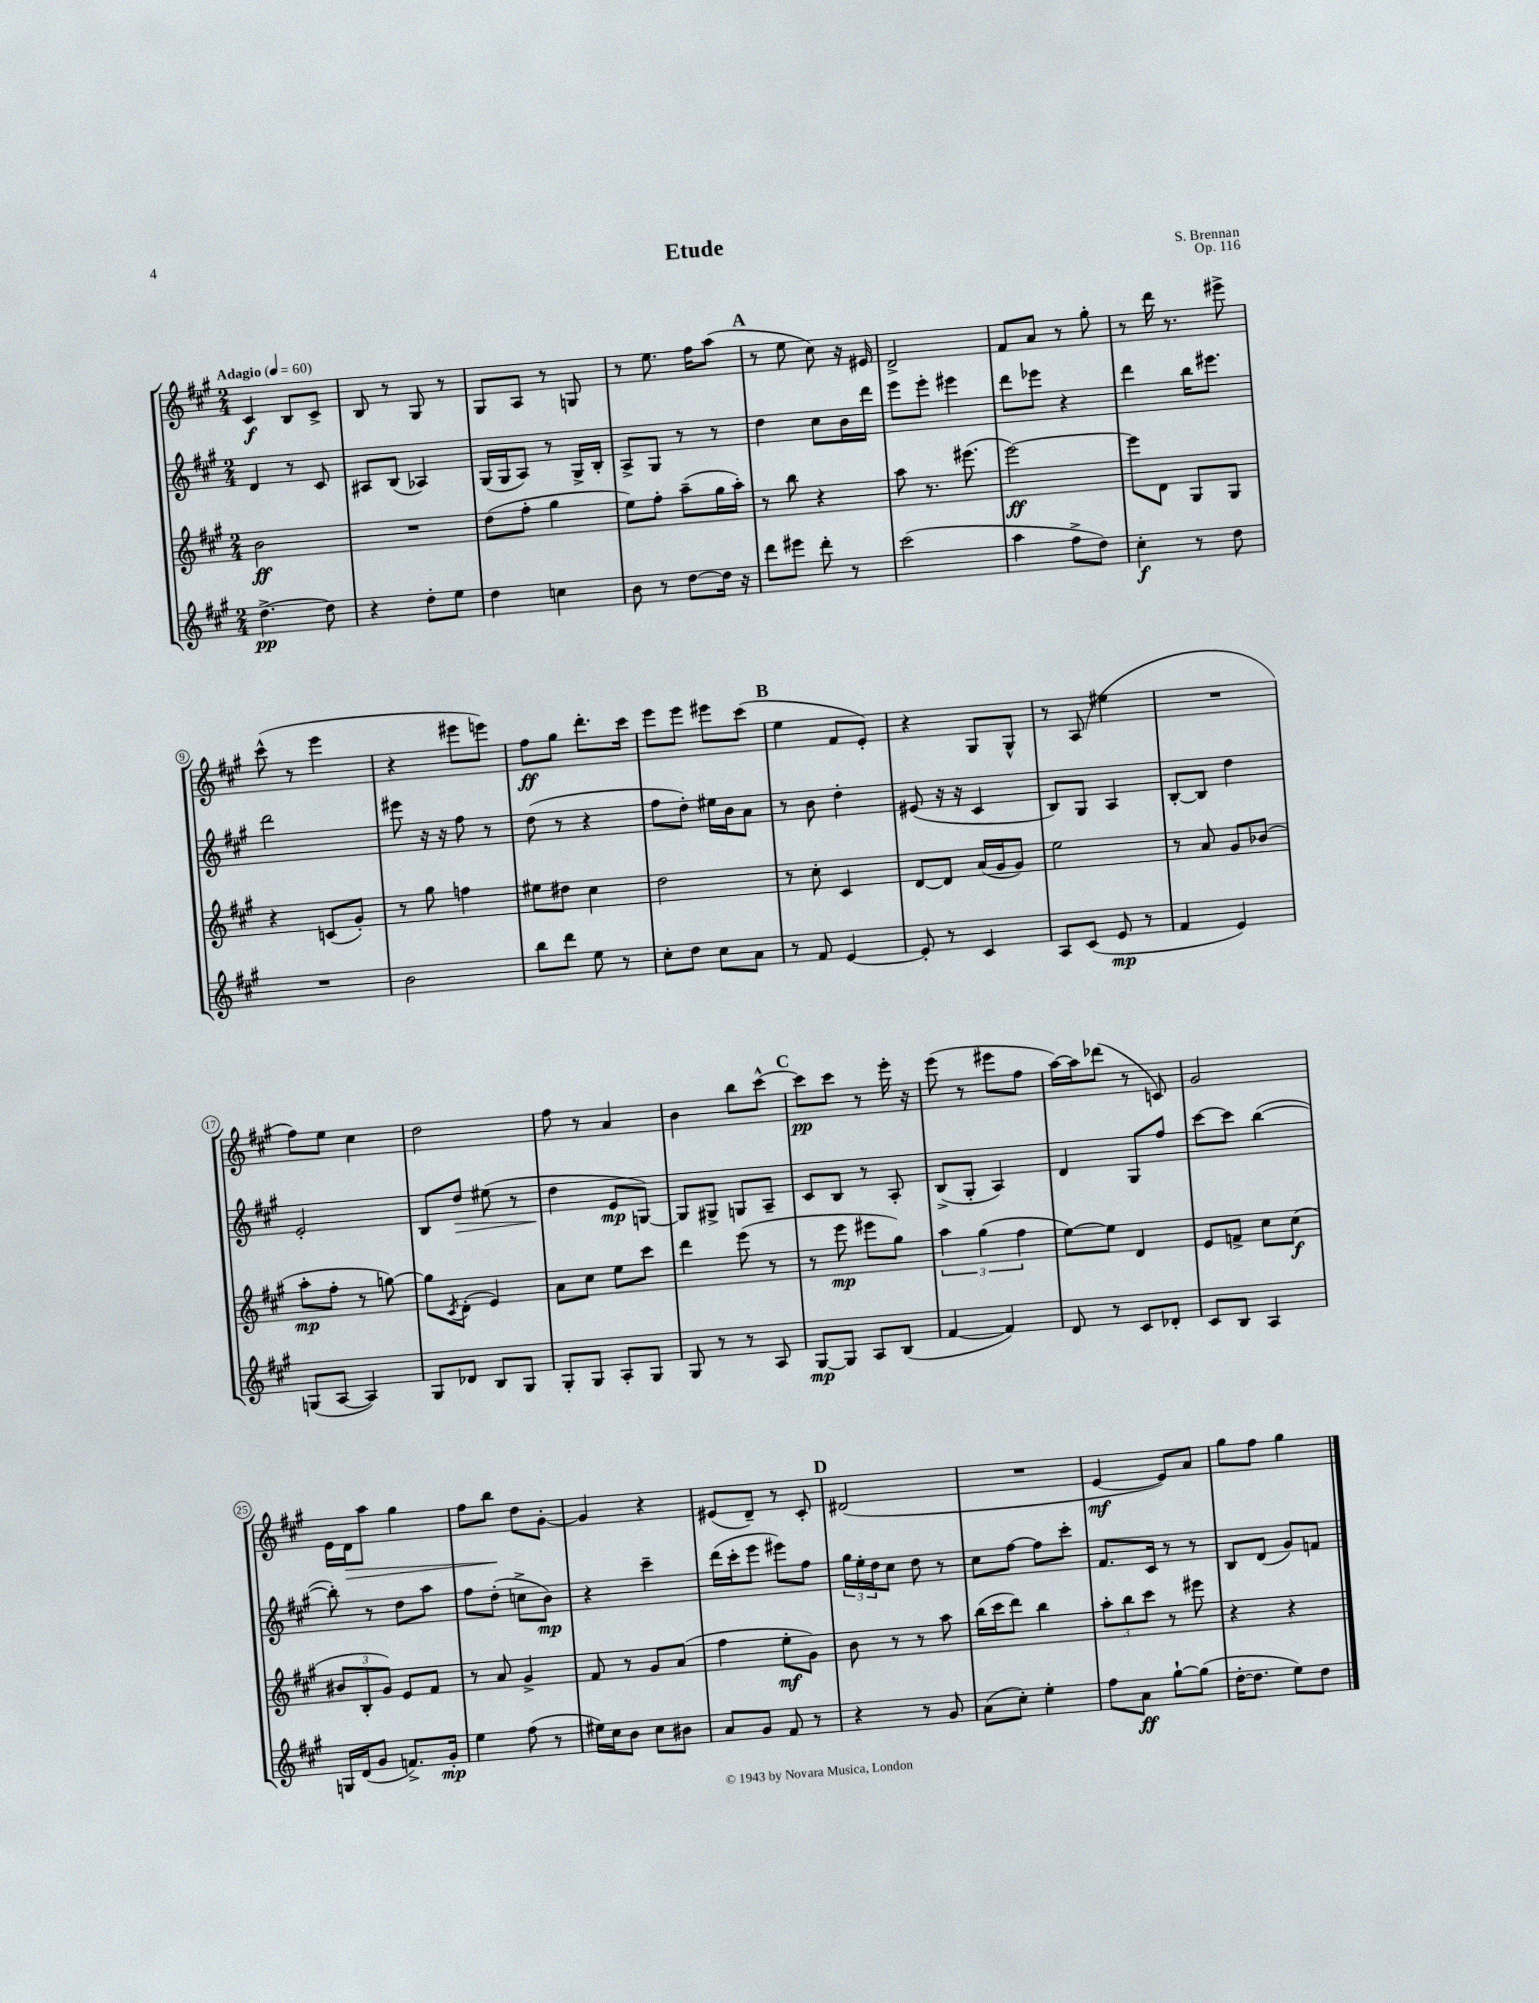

**kern	**dynam	**kern	**dynam	**kern	**dynam	**kern	**dynam
*part4	*part4	*part3	*part3	*part2	*part2	*part1	*part1
*staff4	*staff4	*staff3	*staff3	*staff2	*staff2	*staff1	*staff1
*clefG2	*	*clefG2	*	*clefG2	*	*clefG2	*
*k[f#c#g#]	*	*k[f#c#g#]	*	*k[f#c#g#]	*	*k[f#c#g#]	*
*M2/4	*	*M2/4	*	*M2/4	*	*M2/4	*
*MM60	*	*MM60	*	*MM60	*	*MM60	*
=1	=1	=1	=1	=1	=1	=1	=1
!	!	!	!	!	!	!LO:TX:a:B:t=Adagio	!
[4.dd^\	pp	2b\	ff	4d/	.	4c#/	f
.	.	.	.	8r	.	8B/L	.
8dd\]	.	.	.	8c#/	.	8c#^/J	.
=2	=2	=2	=2	=2	=2	=2	=2
4r	.	2r	.	8A#X/L	.	8B/	.
.	.	.	.	(8B/J	.	8r	.
8dd'\L	.	.	.	4A-X/)	.	8G#/	.
8ee\J	.	.	.	.	.	8r	.
=3	=3	=3	=3	=3	=3	=3	=3
4dd\	.	(8dd\L	.	(16G#/LL	.	8G#/L	.
.	.	.	.	16G#/J	.	.	.
.	.	8ff#'\J	.	8A/J)	.	8A/J	.
4ccn\	.	4gg#\	.	8r	.	8r	.
.	.	.	.	16G#^/LL	.	8Gn/	.
.	.	.	.	16B'/JJ	.	.	.
=4	=4	=4	=4	=4	=4	=4	=4
8b\	.	8ee\L)	.	8A^/L	.	8r	.
8r	.	8ff#'\J	.	8G#/J	.	8.ee\	.
[8dd\L	.	(8aa~\L	.	8r	.	.	.
.	.	.	.	.	.	16ff#\KL	.
16dd\Jk]	.	16gg#\L	.	8r	.	(8aa\J	.
16r	.	16aa'\JJ)	.	.	.	.	.
!!LO:REH:place=s1:t=A
=5	=5	=5	=5	=5	=5	=5	=5
8ddd\L	.	8r	.	4dd\	.	8r	.
8eee#X\J	.	8bb\	.	.	.	8ee\	.
8ddd'\	.	4r	.	8cc#\L	.	8cc#\)	.
8r	.	.	.	16b\L	.	16r	.
.	.	.	.	16ddd\JJ	.	16e#X/	.
=6	=6	=6	=6	=6	=6	=6	=6
(2ccc#\	.	8aa\	.	8eee\L	.	2d^/	.
.	.	8.r	.	8eee'\J	.	.	.
.	.	.	.	4eee#X\	.	.	.
.	.	(8.eee#X\	.	.	.	.	.
=7	=7	=7	=7	=7	=7	=7	=7
4aa\	.	[2eee\)	ff	8ddd\L	.	8f#/L	.
.	.	.	.	8eee-X\J	.	8a/J	.
8ff#^\L	.	.	.	4r	.	8r	.
8dd\J)	.	.	.	.	.	8gg#'\	.
=8	=8	=8	=8	=8	=8	=8	=8
4cc#'\	f	8eee\L]	.	4ddd\	.	8r	.
.	.	8d\J	.	.	.	16ddd\	.
.	.	.	.	.	.	8.r	.
8r	.	8G#/L	.	16bb\KL	.	.	.
.	.	.	.	8.eee#X\J	.	.	.
8dd\	.	8G#/J	.	.	.	8eee#X^\	.
!!LO:LB:g=z
=9	=9	=9	=9	=9	=9	=9	=9
2r	.	4r	.	2ddd\	.	(8ccc#^^\	.
.	.	.	.	.	.	8r	.
.	.	(8cn/L	.	.	.	4eee\	.
.	.	8g#'/J)	.	.	.	.	.
=10	=10	=10	=10	=10	=10	=10	=10
2b\	.	8r	.	8eee#X\	.	4r	.
.	.	8gg#\	.	16r	.	.	.
.	.	.	.	16r	.	.	.
.	.	4ffn\	.	8ff#\	.	8eee#X\L	.
.	.	.	.	8r	.	8eeen\J)	.
=11	=11	=11	=11	=11	=11	=11	=11
8bb\L	.	8ee#X\L	.	(8dd\	.	8ff#\L	ff
8ddd\J	.	8dd#X\J	.	8r	.	8gg#\J	.
8ee\	.	4cc#\	.	4r	.	8.ddd'\L	.
8r	.	.	.	.	.	.	.
.	.	.	.	.	.	16ccc#\Jk	.
=12	=12	=12	=12	=12	=12	=12	=12
8cc#'\L	.	2dd\	.	8ff#\L	.	8eee\L	.
8dd\J	.	.	.	8dd'\J)	.	8eee\J	.
8cc#\L	.	.	.	16ee#X\LL	.	8eee#X\L	.
.	.	.	.	16b\J	.	.	.
8a\J	.	.	.	8a\J	.	(8ccc#\J	.
!!LO:REH:place=s1:t=B
=13	=13	=13	=13	=13	=13	=13	=13
8r	.	8r	.	8r	.	4ee\	.
8f#/	.	8cc#'\	.	8b\	.	.	.
[4e/	.	4c#/	.	4dd'\	.	8f#/L	.
.	.	.	.	.	.	8e'/J)	.
=14	=14	=14	=14	=14	=14	=14	=14
8e'/]	.	[8d/L	.	(8e#X/	.	4r	.
8r	.	8d/J]	.	16r	.	.	.
.	.	.	.	16r	.	.	.
4c#/	.	(16a/LL	.	4c#/	.	8G#/L	.
.	.	16g#/J	.	.	.	.	.
.	.	8g#/J)	.	.	.	8G#^^/J	.
=15	=15	=15	=15	=15	=15	=15	=15
8A/L	.	2ee\	.	8B/L)	.	8r	.
(8c#/J	.	.	.	8G#/J	.	(8A/	.
8e/	mp	.	.	4A/	.	4ee#X\	.
8r	.	.	.	.	.	.	.
=16	=16	=16	=16	=16	=16	=16	=16
4f#/	.	8r	.	[8B'/L	.	2r	.
.	.	8a/	.	8B/J]	.	.	.
4e/)	.	8g#/L	.	4dd\	.	.	.
.	.	(8b-X/J	.	.	.	.	.
!!LO:LB:g=z
=17	=17	=17	=17	=17	=17	=17	=17
(8Gn/L	.	8aa'\L	mp	2e'/	.	8ff#\L)	.
[8A/J	.	8ff#'\J	.	.	.	8ee\J	.
4A/])	.	8r	.	.	.	4cc#\	.
.	.	[8ggn\)	.	.	.	.	.
=18	=18	=18	=18	=18	=18	=18	=18
8G#/L	.	8gg\L]	.	8B/L	.	2dd\	.
.	.	8qc#/	.	.	.	.	.
!	!	!	!	!	!LO:HP:b	!	!
8d-X/J	.	(8d'\J	.	8dd/J	>	.	.
8B/L	.	4e/)	.	(8ee#X\	.	.	.
8G#/J	.	.	.	8r	.	.	.
=19	=19	=19	=19	=19	=19	=19	=19
8G#'/L	.	8a\L	.	4dd\	.	8ff#\	.
8G#/J	.	8cc#\J	.	.	.	8r	.
8A'/L	.	8ee\L	.	8e/L	] mp	4a/	.
8G#/J	.	8ccc#\J	.	[8Gn/J)	.	.	.
=20	=20	=20	=20	=20	=20	=20	=20
8G#/	.	4ddd\	.	8G/L]	.	4b\	.
8r	.	.	.	8G#X^/J	.	.	.
8r	.	(8eee\	.	8Gn/L	.	8bb\L	.
8A/	.	8r	.	8A~/J	.	[8ccc#^^\J	.
!!LO:REH:place=s1:t=C
=21	=21	=21	=21	=21	=21	=21	=21
[8G#/L	mp	8r	.	8c#/L	.	8ccc#\L]	pp
8G#/J]	.	8eee\	mp	8B/J	.	8ccc#\J	.
8A/L	.	8eee#X\L	.	8r	.	8r	.
(8B/J	.	8gg#\J)	.	8A'/	.	16eee'\	.
.	.	.	.	.	.	16r	.
=22	=22	=22	=22	=22	=22	=22	=22
[4f#/	.	6aa\	.	(8B^/L	.	(8eee\	.
.	.	.	.	8G#'/J	.	8r	.
.	.	(6gg#\	.	.	.	.	.
4f#/])	.	.	.	4A/)	.	8eee#X\L	.
.	.	6ff#\	.	.	.	.	.
.	.	.	.	.	.	8ff#\J	.
=23	=23	=23	=23	=23	=23	=23	=23
8d/	.	[8ee\L)	.	4d/	.	[16aa\LL)	.
.	.	.	.	.	.	16aa\J]	.
8r	.	8ee\J]	.	.	.	(8ddd-X\J	.
8c#/L	.	4d/	.	8G#/L	.	8r	.
8d-X'/J	.	.	.	8ff#/J	.	8cn/)	.
=24	=24	=24	=24	=24	=24	=24	=24
8c#/L	.	8e/L	.	[8ccc#\L	.	2g#/	.
8B/J	.	8fn^/J	.	8ccc#\J]	.	.	.
4A/	.	8cc#\L	.	([4bb\	.	.	.
.	.	(8cc#\J	f	.	.	.	.
!!LO:LB:g=z
=25	=25	=25	=25	=25	=25	=25	=25
16Gn/LL	.	12b#X/L	.	8bb'\])	.	16e\LL	.
!	!	!	!	!	!	!	!LO:HP:b
(16d/J	.	.	.	.	.	16d\J	>
.	.	12B'/	.	.	.	.	.
8g#/J	.	.	.	8r	.	8aa\J	.
.	.	12g#/J)	.	.	.	.	.
8.fn^/L)	.	8e/L	.	8dd\L	.	4gg#\	.
.	.	8f#/J	.	8aa\J	.	.	.
16g#'/Jk	mp	.	.	.	.	.	.
=26	=26	=26	=26	=26	=26	=26	=26
4ee\	.	8r	.	8ff#\L	.	8ff#\L	.
.	.	8a/	.	(8dd'\J	.	8bb\J	.
(8ff#\	.	4g#^/	.	8ccn^\L	.	8dd\L	]
8r	.	.	.	8b\J)	mp	[8g#'\J	.
=27	=27	=27	=27	=27	=27	=27	=27
16ee#X\LL)	.	8f#/	.	4r	.	4g#/]	.
16cc#\J	.	.	.	.	.	.	.
8b\J	.	8r	.	.	.	.	.
8cc#\L	.	8g#/L	.	4ccc#~\	.	4r	.
8b#X\J	.	(8a/J	.	.	.	.	.
=28	=28	=28	=28	=28	=28	=28	=28
8a/L	.	4ff#\	.	(16ddd\LL	.	(8e#X/L	.
.	.	.	.	16ccc#'\J	.	.	.
8g#/J	.	.	.	8eee\J	.	8d~/J)	.
8f#/	.	8ee'\L	mf	8eee#X\L)	.	8r	.
8r	.	8g#\J)	.	8ff#\J	.	8c#'/	.
!!LO:REH:place=s1:t=D
=29	=29	=29	=29	=29	=29	=29	=29
4r	.	8b\	.	24gg#\LL	.	(2d#X/	.
.	.	.	.	24ee'\	.	.	.
.	.	.	.	24dd\J	.	.	.
.	.	8r	.	8cc#\J	.	.	.
8r	.	8r	.	8dd\	.	.	.
8g#/	.	8aa\	.	8r	.	.	.
=30	=30	=30	=30	=30	=30	=30	=30
(8a\L	.	(16bb\LL	.	8cc#\L	.	2r	.
.	.	16ccc#\J	.	.	.	.	.
8cc#'\J)	.	8ddd\J)	.	[8ff#\J	.	.	.
4ee'\	.	4bb\	.	8ff#\L]	.	.	.
.	.	.	.	8ccc#'\J	.	.	.
=31	=31	=31	=31	=31	=31	=31	=31
8ff#\L	.	12aa'\L	.	8.f#/L	.	[4e/	mf
.	.	12bb\	.	.	.	.	.
8a\J	ff	.	.	.	.	.	.
.	.	12ccc#\J	.	.	.	.	.
.	.	.	.	16c#/Jk	.	.	.
[8gg#`\L	.	8r	.	8r	.	8e/L])	.
(8gg#\J]	.	8eee#X\	.	8r	.	8a/J	.
=32	=32	=32	=32	=32	=32	=32	=32
[16dd'\KL	.	4r	.	8B/L	.	8gg#\L	.
8.dd\J]	.	.	.	.	.	.	.
.	.	.	.	(8d/J	.	8ff#\J	.
8ee\L)	.	4r	.	8g#/L)	.	4gg#\	.
8dd\J	.	.	.	8fn/J	.	.	.
==	==	==	==	==	==	==	==
*-	*-	*-	*-	*-	*-	*-	*-
